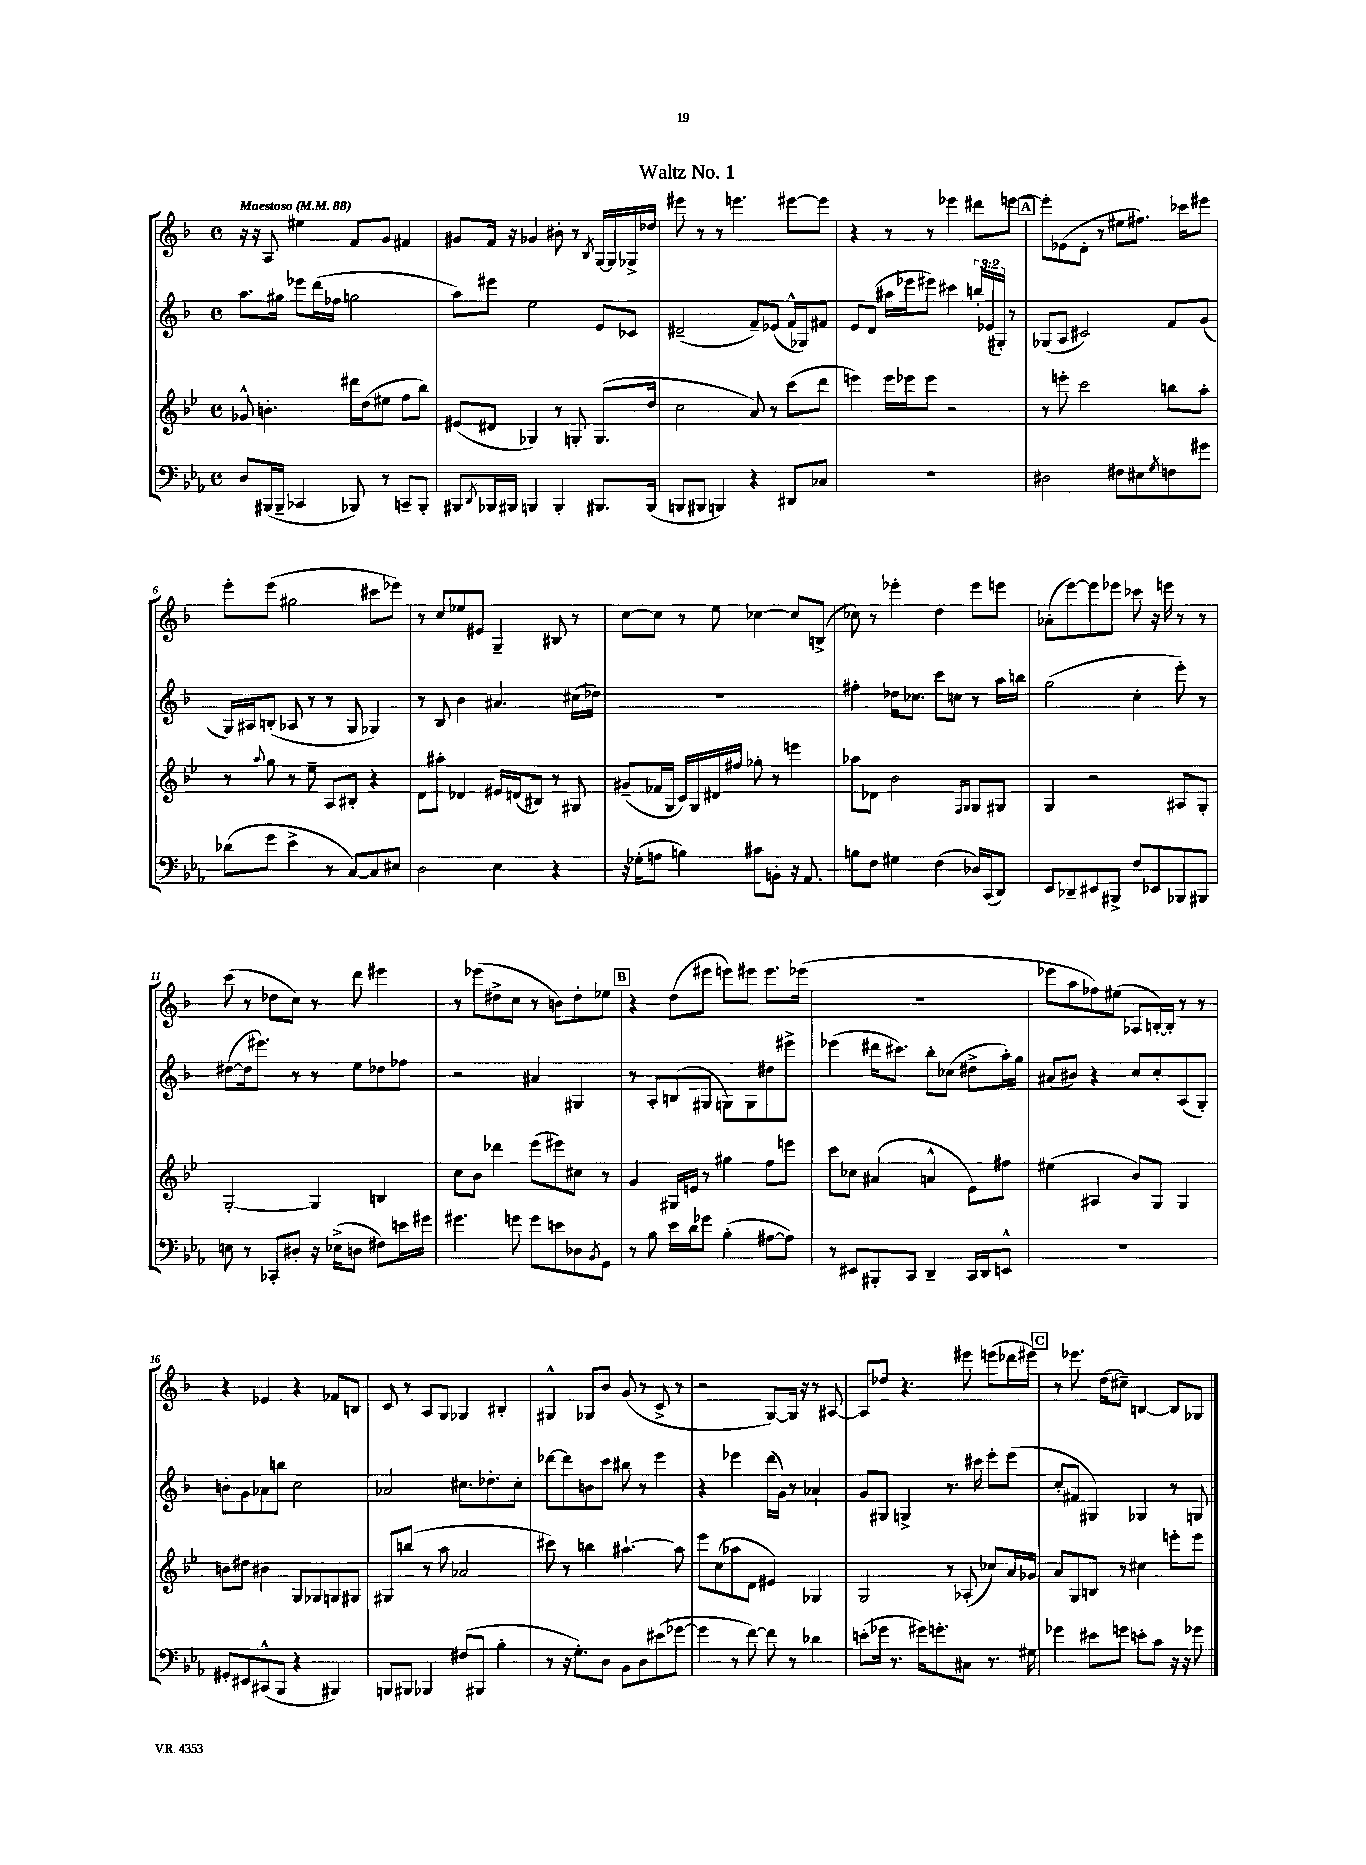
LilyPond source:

\header { title = "Waltz No. 1" }
<<
\new StaffGroup <<
\new Staff = "s0" {
    \clef treble \key f \major \defaultTimeSignature \time 4/4 \tempo "Maestoso" 4 = 88
    r16 r16 a8 eis''4 f'8 g'8 fis'4 |
    gis'8 f'16 r16 ges'4 bis'8-. r8 \acciaccatura { bes8 } g16~ g16 ges16-> des''16 |
    eis'''8 r8 r8 e'''4. eis'''8~ eis'''8 |
    r4 r8 r8 ees'''4 dis'''8 e'''8~ |
    \mark \markup { \box "A" } e'''8-. ees'8( d'8-. r8 eis''8 fis''8.) ces'''16 eis'''8 |
    e'''8-. e'''8( gis''2 cis'''8 ees'''8) |
    r8 c''8 ees''8 eis'8 g4-- bis8 r8 |
    c''8~ c''8 r8 e''8 ces''4~ ces''8 b8->( |
    ces''8) r8 ees'''4-. d''4 ees'''8 e'''8 |
    aes'8-.( e'''8~) e'''8 ees'''8 ces'''8 r16 e'''16 r8 r8 |
    c'''8( r8 des''8 c''8) r8 d'''8 eis'''4 |
    r8 ees'''8( dis''8-> c''8 r8 b'8) dis''8-. ees''8 |
    \mark \markup { \box "B" } r4 d''8( eis'''8 e'''8) eis'''8 eis'''8. ees'''16( |
    R1 |
    ees'''8 a''8 fes''8) eis''8( aes8 b16~-.) b16-. r8 r8 |
    r4 ees'4 r4 fes'8 b8 |
    c'8 r8 a8 g8 ges4 bis4-. |
    gis4-^ ges8 bes'8 g'8( r8 c'8-> r8 |
    r2 g8~) g16 r16 r8 ais8~ |
    ais8 des''8 r4. eis'''8 e'''8( des'''16 eis'''16) |
    \mark \markup { \box "C" } r8 ees'''8. d''16( cis''8--) b4~ b8 ges8 \bar "|." |
}
\new Staff = "s1" {
    \clef treble \key f \major \defaultTimeSignature \time 4/4 \override Staff.TupletNumber.text = #tuplet-number::calc-fraction-text
    a''8. gis''16 ees'''8 d'''16( fes''16 g''2 |
    a''8) eis'''8 e''2 e'8 ces'8 |
    dis'2--( f'8--) ees'8( f'16-^ ges16) fis'8 |
    e'8 d'8( ais''16 ees'''16 eis'''8) cis'''4 \tuplet 3/2 { b''16-. ees'16( gis16-.) } r8 |
    \mark \markup { \box "A" } ges8( a8 cis'2) f'8 g'8( |
    g16) ais16 b8-.( aes8 r8 r8 g8 ges4) |
    r8 bes8 bes'4 ais'4. cis''16( des''16) |
    R1 |
    fis''4-. des''16 ces''8. c'''8 c''8 r8 a''16 b''16 |
    g''2( c''4-. e'''8-.) r8 |
    dis''8~( dis''16 eis'''8.) r8 r8 e''8 des''8 fes''8 |
    r2 ais'4 gis4 |
    \mark \markup { \box "B" } r8 a8-. b8( gis8 g8) g8 dis''8 eis'''8-> |
    ees'''4( dis'''16 cis'''8.) bes''8-. ces''8( dis''8-> a''16-.) g''16 |
    ais'8( bis'8) r4 c''8 c''8-. a8( g8-.) |
    b'8-. g'8 aes'8 b''8 c''2 |
    aes'2 cis''8. des''8.-. cis''8-. |
    des'''8~ des'''8 b'8 c'''8 bis''8 r8 e'''4 |
    r4 ees'''4 d'''16( g'16) r8 aes'4-! |
    g'8 gis8 g4-> r8. cis'''16 e'''8-. e'''8( |
    \mark \markup { \box "C" } c''8-. fis'8 gis4) ges4 r8 g8 \bar "|." |
}
\new Staff = "s2" {
    \clef treble \key bes \major \defaultTimeSignature \time 4/4
    ges'8-^ b'4.-. dis'''16 d''16( eis''8 f''8 bes''8) |
    eis'8( dis'8 ges4) r8 g8-. g8.( d''16 |
    c''2 a'8) r8 c'''8( d'''8 |
    e'''4) e'''16 ees'''16 ees'''8 r2 |
    \mark \markup { \box "A" } r8 e'''8-. c'''2 b''8 a''8-. |
    r8 \appoggiatura { a''8 } g''8 r8 ees''8-- a8 bis8-. r4 |
    d'8 ais''8-. des'4 eis'16 d'16( bis8) r8 gis8 |
    gis'8--( fes'16 g16 c'16) g16 dis'16 fis''16 ges''8-. r8 e'''4 |
    aes''8 des'8 bes'2 \grace { f16 g16 } g8 gis8 |
    g4 r2 ais8 g8-. |
    g2~-. g4 b4 |
    c''8 bes'8 des'''4 ees'''8( eis'''8) cis''8 r8 |
    \mark \markup { \box "B" } g'4 gis16 e'16 r8 gis''4 f''8 e'''8 |
    c'''8 ces''8 ais'4( a'4-^ ees'8) fis''8 |
    eis''4( ais4 bes'8) g8 g4 |
    b'8 dis''8 bis'4 g8 ges8 g8 gis8 |
    gis8 b''8( r8 a''8 aes'2 |
    cis'''8) r8 b''4 ais''4.~-! ais''8 |
    ees'''8 c''8( aes''8 d'8 eis'4) ges4 |
    g2 r8 aes8-.( ces''8) a'16 ges'16 |
    \mark \markup { \box "C" } a'8 g8 b8 r8 cis''4 e'''8-. e'''8 \bar "|." |
}
\new Staff = "s3" {
    \clef bass \key ees \major \defaultTimeSignature \time 4/4
    d8 bis,,16( bis,,16-- ces,4 bes,,8) r8 c,8-- bes,,8-. |
    bis,,8 \acciaccatura { d,8 } bes,,16 bis,,16 b,,4 b,,4-. bis,,8. bis,,16( |
    b,,8 bis,,8 b,,4) r4 dis,8 ces8 |
    R1 |
    \mark \markup { \box "A" } dis2 fis8 eis8 \acciaccatura { g8 } f8 gis'8 |
    des'8( g'8 ees'4-> r8 c8~) c8 eis8 |
    d2 ees4 r4 |
    r16 ges16-.( a8 b4) cis'8 b,8-. r16 aes,8. |
    b8 f8 gis4 f4( des16) c,16( d,8) |
    ees,8 des,8-- eis,8 bis,,8-> f8 ees,8 bes,,8 bis,,8 |
    e8 r8 ces,8-. dis8-. r16 ees16->( d8 fis8) e'16 gis'16 |
    gis'4. g'8 g'8 e'8 des8 \acciaccatura { bes,8 } g,8 |
    \mark \markup { \box "B" } r8 bes8 ees'16 d'16 ges'8 bes4-.( ais8~ ais8) |
    r8 eis,8 bis,,8-. c,8 d,4-- c,16 d,16 e,8-^ |
    R1 |
    gis,8-. eis,8 cis,8-^( bes,,8 r4 bis,,4) |
    b,,8 bis,,8 bes,,4 fis8( bis,,8 bes4-. |
    r8 r16 g8.-.) d8 bes,8 d8 eis'8( ges'8~ |
    ges'4 r8 f'8~) f'8 r8 des'4 |
    e'8-.( ges'16 r8. gis'16) g'8.-. cis8 r8. gis16 |
    \mark \markup { \box "C" } ges'4 eis'8 g'8 e'8-. c'8 r16 r16 ges'8 \bar "|." |
}
>>
>>
